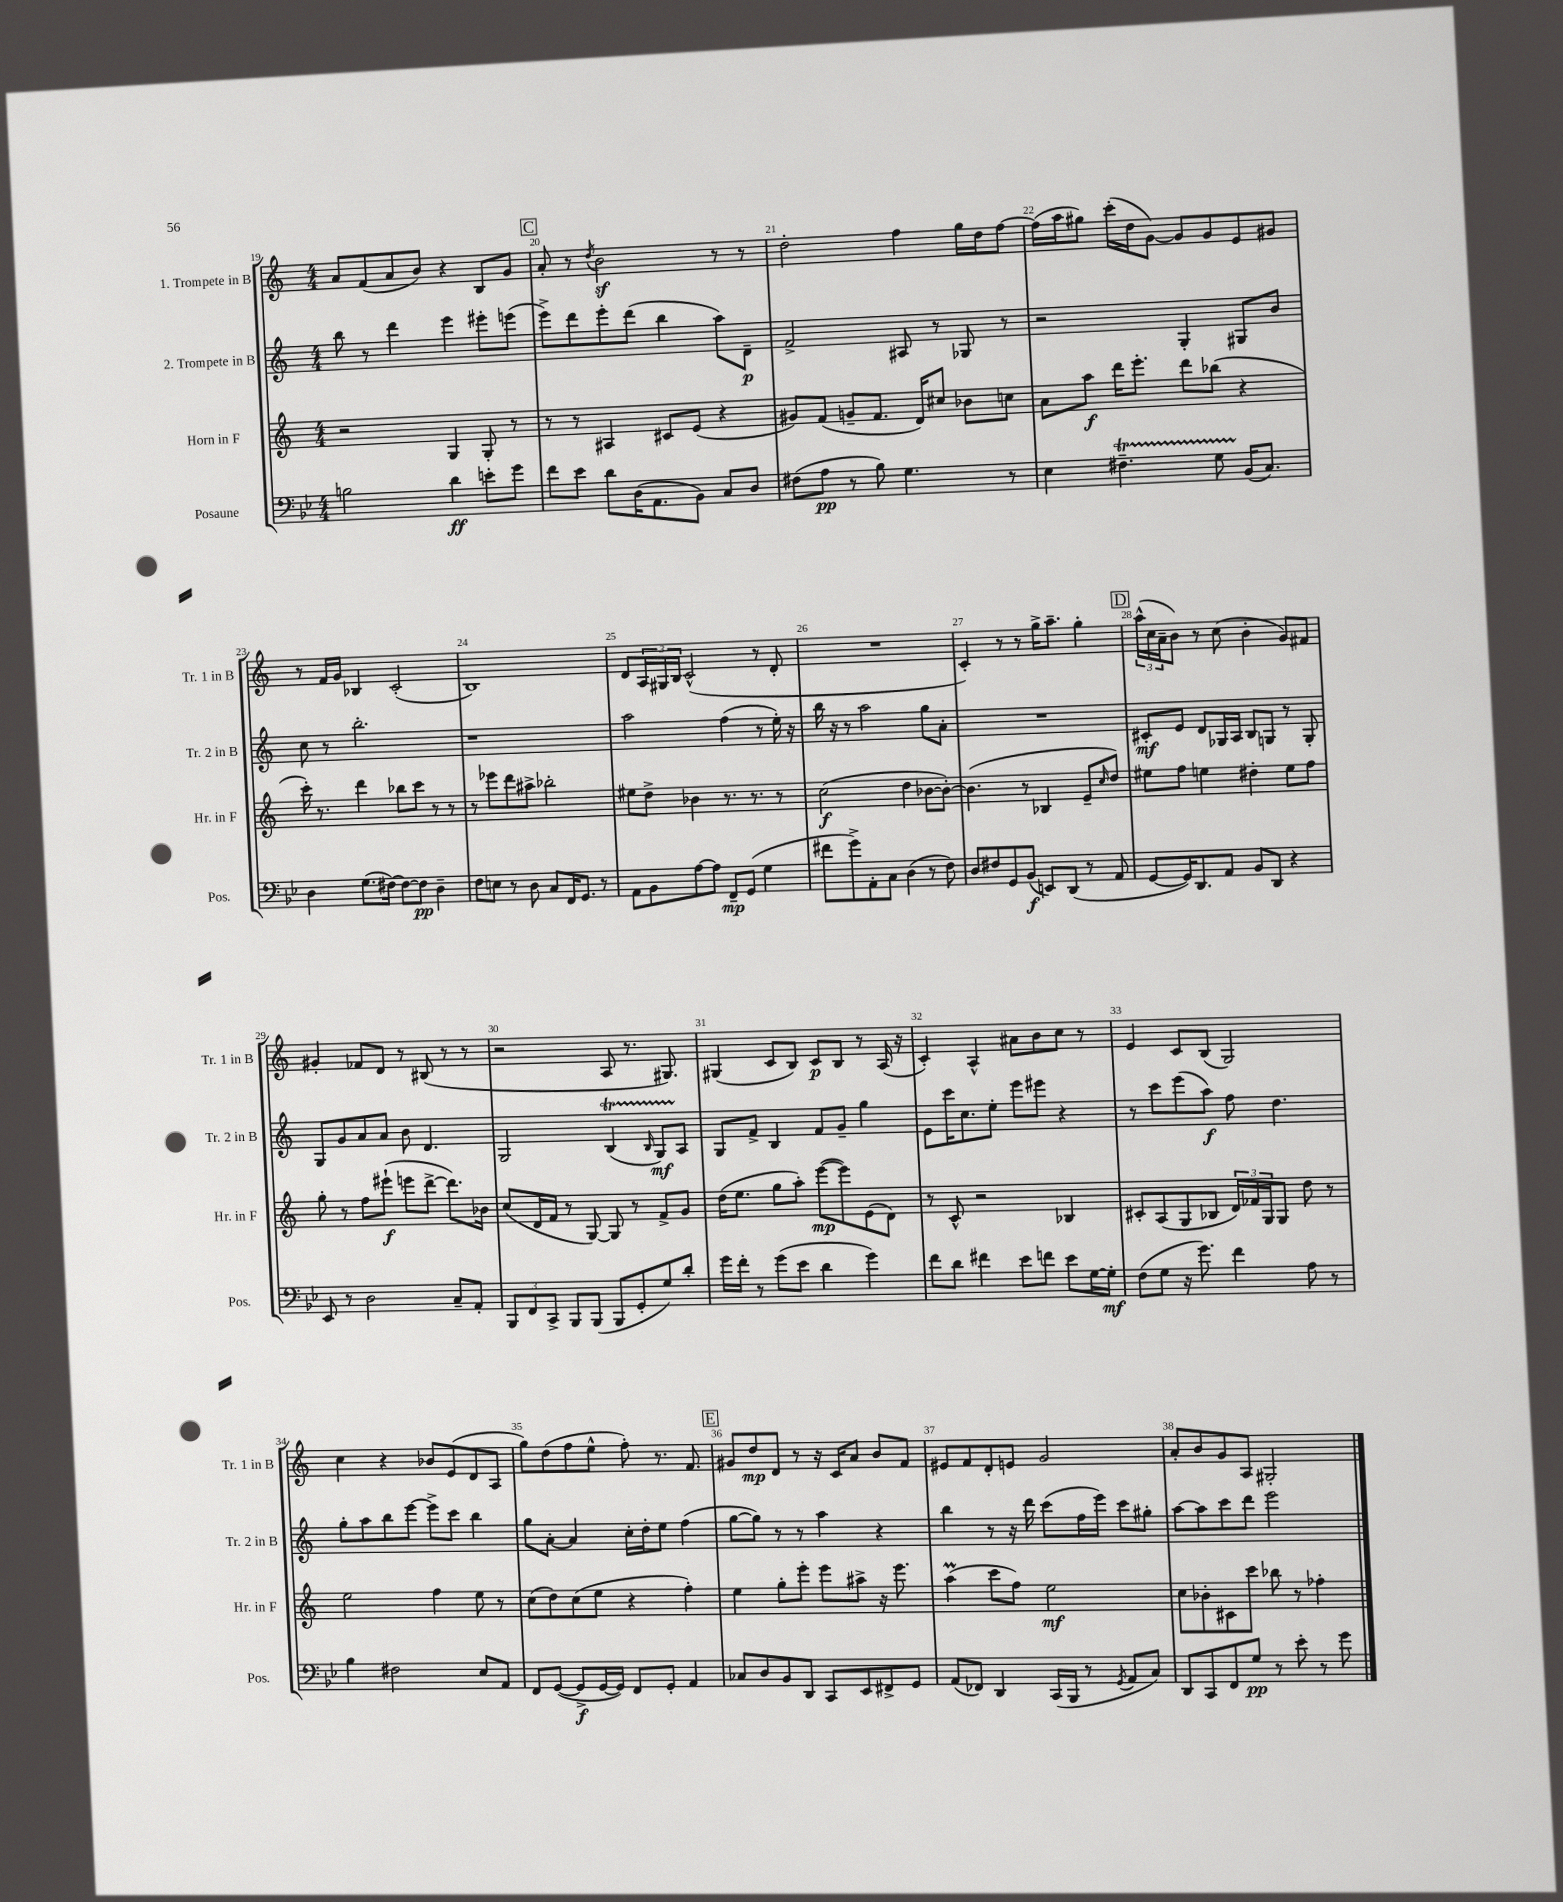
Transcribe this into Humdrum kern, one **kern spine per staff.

**kern	**kern	**kern	**kern
*staff4	*staff3	*staff2	*staff1
*clefF4	*clefG2	*clefG2	*clefG2
*k[b-e-]	*k[]	*k[]	*k[]
*M4/4	*M4/4	*M4/4	*M4/4
2B	2r	8bb	8a
.	.	8r	(8f
.	.	4ddd	8a
.	.	.	8b)
4d	4G	4eee	4r
8e'	8G'	8eee#'	8B
8g	8r	(8eee	8g
=	=	=	=
8f	8r	8eee^)	8a'
8e-	8r	8ddd	8r
.	.	.	8qdd
8d	4A#	8eee'	2b
(16D	.	(8ddd	.
8.AA	.	.	.
.	8c#	4bb	.
8BB-)	(8e	.	.
8C	4r	8aa)	8r
8D	.	8d~	8r
=	=	=	=
(8F#	8g#)	2f^	2dd'
8A	(8f	.	.
8r	8g~	.	.
8B-)	8.f	.	.
4.G	.	8A#	4ff
.	16d)	.	.
.	8cc#	8r	.
.	8b-	8G-	16gg
.	.	.	16dd
8r	8cc	8r	[8ff
=	=	=	=
4E-	8a	2r	(16ff]
.	.	.	16aa
.	8aa	.	8gg#)
4.F#~	16ddd	.	(16ccc'
.	8.eee'	.	16dd
.	.	.	[8g)
.	8ddd	4G'	8g]
8G	(8bb-	.	8g
(16BB-	4r	8G#	8e
8.C)	.	.	.
.	.	8b	8g#
=	=	=	=
4D	16ccc')	8cc	8r
.	8.r	.	.
.	.	8r	16f
.	.	.	16g
(8.G	4ddd	2.bb'	4B-
[16F#)	.	.	.
8F#_	8bb-	.	(2c'
8F#]	8ccc	.	.
4D~	8r	.	.
.	8r	.	.
=	=	=	=
8F	8r	1r	1B)
8E	8eee-	.	.
8r	8ddd	.	.
8D	8aa#^	.	.
8C	2bb-'	.	.
16FF	.	.	.
8.GG	.	.	.
8r	.	.	.
=	=	=	=
8AA	8ee#	2aa	8d
8BB-	8dd^	.	24A
.	.	.	24G#
.	.	.	24B
[8A	4b-	.	(2c^^
8A]	.	.	.
8FF~	8.r	(4ff	.
(8GG	.	.	.
.	8.r	.	.
4G	.	8r	8r
.	8r	16ee')	8d'
.	.	16r	.
=	=	=	=
8f#	(2cc	16bb	1r
.	.	16r	.
8g^)	.	8r	.
8AA'	.	2aa	.
8C	.	.	.
(4D	4dd	.	.
8r	[8b-	8gg	.
8F)	8b-'_)	8a'	.
=	=	=	=
8D	(4.b-]	1r	4c')
8F#	.	.	.
8GG	.	.	8r
(8BB-	8r	.	8r
8EE)	4B-	.	16gg^
.	.	.	8.aa~
(8DD	.	.	.
8r	8e~	.	4gg'
.	16qqcc	.	.
8AA	8dd)	.	.
=	=	=	=
[8GG	8ee#	8c#'	(24aa^^
.	.	.	24cc
.	.	.	24a~
16GG])	8ff	8e	8b)
8.DD	.	.	.
.	4ee	8d	8r
8AA	.	16G-	(8cc
.	.	16A	.
8BB-	4dd#'	8B	4b'
8DD	.	8G	.
4r	8ee	8r	8g)
.	8ff	8G'	8f#
=	=	=	=
8EE-	8gg'	8G	4g#'
8r	8r	8g	.
2D	8ff	8a	8f-
.	(8eee#`	8a	8d
.	8eee	8b	8r
.	[8ddd^	4.d	(8B#
8C~	8.ddd])	.	8r
8AA'	.	.	8r
.	16b-	.	.
=	=	=	=
12BBB-	(8cc	2G	2r
12FF	.	.	.
.	16d	.	.
12CC^	.	.	.
.	16f	.	.
8BBB-	8r	.	.
(8BBB-	[8G)	.	.
8BBB-	8G]	(4B	8A
8GG'	8r	.	8.r
.	.	16qqB	.
8G)	8f^	8G)	.
.	.	.	8.G#)
8d'	8g	8A	.
=	=	=	=
16g	(16dd	8G	(4G#
16f'	8.ee	.	.
8r	.	8f^	.
(8g	8gg	4B	8c
8e-	8aa')	.	8B)
4d	([8eee	8f	8c
.	8eee])	8g~	8B
4g)	(8e	4gg	8r
.	8d)	.	(16A
.	.	.	16r
=	=	=	=
8f	8r	8e	4c')
8d	8c^^	16ccc	.
.	.	8.cc	.
4f#	2r	.	4A^^
.	.	8ee'	.
8e-	.	8eee	8a#
8f	.	8eee#	8b
8e-	4B-	4r	8cc
[16G	.	.	8r
16G']	.	.	.
=	=	=	=
(8F	8c#'	8r	4e
8G	(8A	8ccc	.
16r	8G	(8eee	8c
8.g)	.	.	.
.	8B-	8aa)	(8B
4f	24d)	8ff	2G)
.	24f-	.	.
.	24G	.	.
.	8G	4.dd	.
8A	8dd	.	.
8r	8r	.	.
=	=	=	=
4B-	2ee	8gg'	4cc
.	.	8aa	.
2F#	.	8bb	4r
.	.	[8eee	.
.	4ff	8eee^]	8b-
.	.	8ccc	(8e
8E-	8ee	4bb	8d
8AA	8r	.	8A
=	=	=	=
8FF	(8cc	8gg	8gg)
([8GG	8dd)	[8a'	(8dd
8GG^]	(8cc	4a]	8ff
[16GG	8ee	.	8ee^^
16GG])	.	.	.
8FF	4r	16cc'	8ff')
.	.	16dd'	.
8GG'	.	8ee	8.r
4AA	4ff')	(4ff	.
.	.	.	8.f
=	=	=	=
8C-	4ee	[8gg	8g#
8D	.	8gg])	8dd
8BB-	8gg'	8r	8d
8DD	8eee'	8r	8r
8CC	8eee	4aa	16r
.	.	.	16c
8EE-	8aa#^	.	8a
8FF#^	16r	4r	8b
.	8.eee	.	.
8GG	.	.	8f
=	=	=	=
(8AA	(4aa	4bb	8e#
8FF-)	.	.	8f
4DD	8ccc	8r	8d'
.	8ff)	16r	8e
.	.	16ddd	.
(16CC	2ee	(8ccc	2g
16BBB-	.	.	.
8r	.	16ff	.
.	.	16eee)	.
8qGG	.	.	.
8AA	.	8ccc	.
8C)	.	8gg#'	.
=	=	=	=
8DD	8cc	[8aa	8a'
8CC	8b-'	8aa]	8b
8FF	8c#	8ccc	8g
8G	8ccc	8ddd	8A
8r	8bb-	2eee	2G#'
8e-'	8r	.	.
8r	4ff-'	.	.
8g	.	.	.
==	==	==	==
*-	*-	*-	*-
